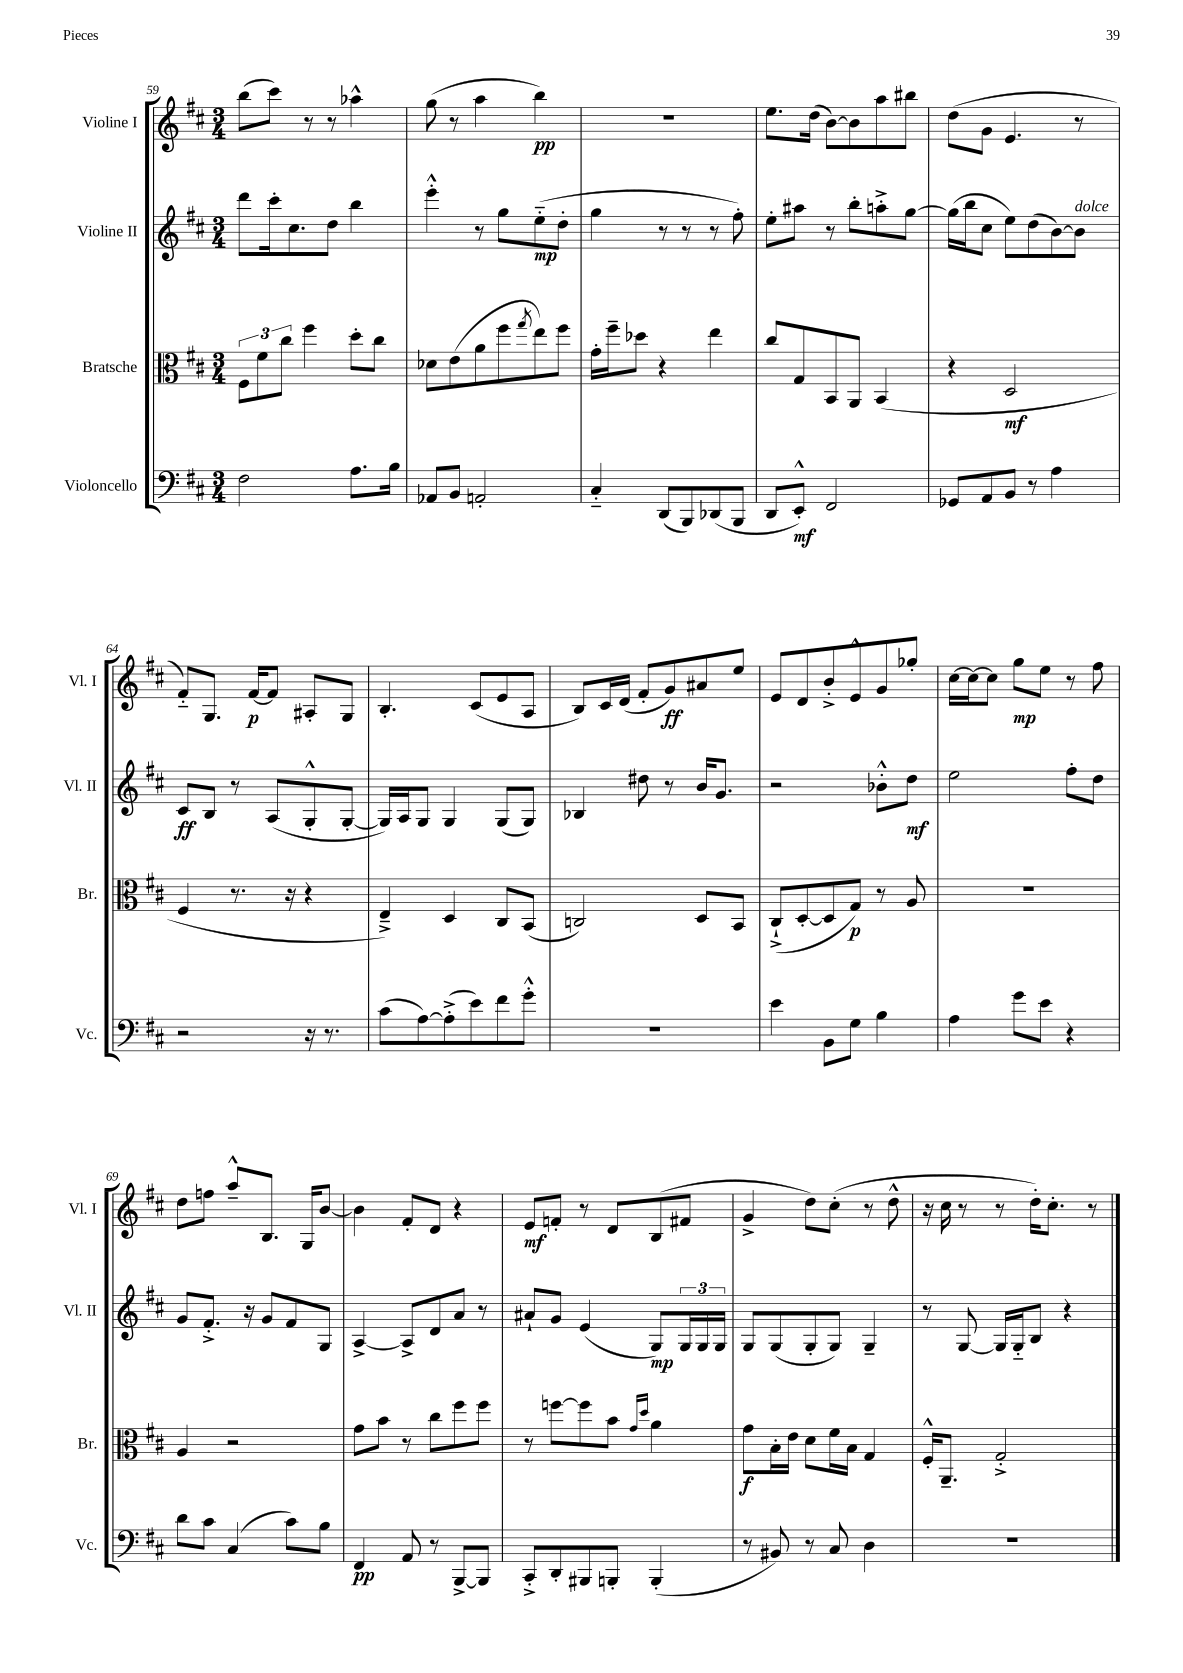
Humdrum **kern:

**kern	**dynam	**kern	**dynam	**kern	**dynam	**kern	**dynam
*part4	*part4	*part3	*part3	*part2	*part2	*part1	*part1
*staff4	*staff4	*staff3	*staff3	*staff2	*staff2	*staff1	*staff1
*I"Violoncello	*	*I"Bratsche	*	*I"Violine II	*	*I"Violine I	*
*I'Vc.	*	*I'Br.	*	*I'Vl. II	*	*I'Vl. I	*
*clefF4	*	*clefC3	*	*clefG2	*	*clefG2	*
*k[f#c#]	*	*k[f#c#]	*	*k[f#c#]	*	*k[f#c#]	*
*M3/4	*	*M3/4	*	*M3/4	*	*M3/4	*
=59	=59	=59	=59	=59	=59	=59	=59
2F#\	.	12F#\L	.	8ddd\L	.	(8bb\L	.
.	.	12f#\	.	.	.	.	.
.	.	.	.	16ccc#'\k	.	8ccc#\J)	.
.	.	12cc#\J	.	.	.	.	.
.	.	.	.	8.cc#\	.	.	.
.	.	4ff#\	.	.	.	8r	.
.	.	.	.	8dd\J	.	8r	.
8.A\L	.	8dd'\L	.	4bb\	.	4aa-X^^\	.
.	.	8cc#\J	.	.	.	.	.
16B\Jk	.	.	.	.	.	.	.
=60	=60	=60	=60	=60	=60	=60	=60
8AA-X/L	.	8d-X\L	.	4eee'^^\	.	(8gg\	.
8BB/J	.	(8e\	.	.	.	8r	.
2AAn'/	.	8a\	.	8r	.	4aa\	.
.	.	8ff#\	.	8gg\L	.	.	.
.	.	8qgg/	.	.	.	.	.
.	.	8ee\)	.	(8ee\	mp	4bb\)	pp
.	.	8ff#\J	.	8dd'\J	.	.	.
=61	=61	=61	=61	=61	=61	=61	=61
4C#/	.	16g'\LL	.	4gg\	.	2.r	.
.	.	16ff#~\J	.	.	.	.	.
.	.	8dd-X\J	.	.	.	.	.
(8DD/L	.	4r	.	8r	.	.	.
8BBB/)	.	.	.	8r	.	.	.
(8DD-X/	.	4ee\	.	8r	.	.	.
8BBB/J	.	.	.	8ff#'\)	.	.	.
=62	=62	=62	=62	=62	=62	=62	=62
8DD/L	.	8cc#/L	.	8ee'\L	.	8.ee\L	.
8EE'^^/J)	mf	8G/	.	8aa#X\J	.	.	.
.	.	.	.	.	.	(16dd\Jk	.
2FF#/	.	8BB/	.	8r	.	[8b\L)	.
.	.	8AA/J	.	8bb'\L	.	8b\]	.
.	.	(4BB/	.	8aan'^\	.	8aa\	.
.	.	.	.	[8gg\J	.	8bb#X\J	.
=63	=63	=63	=63	=63	=63	=63	=63
8GG-X/L	.	4r	.	(16gg\LL]	.	(8dd\L	.
.	.	.	.	16bb\J	.	.	.
8AA/	.	.	.	8cc#\J	.	8g\J	.
8BB/J	.	2D/	mf	8ee\L)	.	4.e/	.
8r	.	.	.	(8dd\	.	.	.
4A\	.	.	.	[8b\)	.	.	.
!	!	!	!	!LO:TX:a:i:t=dolce	!	!	!
.	.	.	.	8b\J]	.	8r	.
!!LO:LB:g=z
=64	=64	=64	=64	=64	=64	=64	=64
2r	.	4F#/	.	8c#/L	ff	8f#/L)	.
.	.	.	.	8B/J	.	8.G/J	.
.	.	8.r	.	8r	.	.	.
.	.	.	.	.	.	[16f#/KL	p
.	.	.	.	(8A/L	.	8f#/J]	.
.	.	16r	.	.	.	.	.
16r	.	4r	.	8G'^^/	.	8A#X'/L	.
8.r	.	.	.	.	.	.	.
.	.	.	.	[8G'/J	.	8G/J	.
=65	=65	=65	=65	=65	=65	=65	=65
(8c#\L	.	4E~^/)	.	16G/LL])	.	4.B'/	.
.	.	.	.	16A/J	.	.	.
[8A\)	.	.	.	8G/J	.	.	.
(8A'^\]	.	4D/	.	4G/	.	.	.
8e\)	.	.	.	.	.	(8c#/L	.
8f#\	.	8C#/L	.	(8G/L	.	8e/	.
8g'^^\J	.	(8BB/J	.	8G/J)	.	8A/J	.
=66	=66	=66	=66	=66	=66	=66	=66
2.r	.	2Cn/)	.	4B-X/	.	8B/L)	.
.	.	.	.	.	.	16c#/L	.
.	.	.	.	.	.	(16d/JJ	.
.	.	.	.	8dd#X\	.	8f#'/L	.
.	.	.	.	8r	.	8g/)	ff
.	.	8D/L	.	16b/KL	.	8a#X/	.
.	.	.	.	8.g/J	.	.	.
.	.	8BB/J	.	.	.	8ee/J	.
=67	=67	=67	=67	=67	=67	=67	=67
4e\	.	(8C#`^/L	.	2r	.	8e/L	.
.	.	[8D'/	.	.	.	8d/	.
8BB\L	.	8D/]	.	.	.	8b'^/	.
8G\J	.	8G/J)	p	.	.	8e^^/	.
4B\	.	8r	.	8b-X'^^\L	.	8g/	.
.	.	8A/	.	8dd\J	mf	8gg-X'/J	.
=68	=68	=68	=68	=68	=68	=68	=68
4A\	.	2.r	.	2ee\	.	[16cc#\LL	.
.	.	.	.	.	.	16cc#\J_	.
.	.	.	.	.	.	8cc#\J]	.
8g\L	.	.	.	.	.	8gg\L	mp
8e\J	.	.	.	.	.	8ee\J	.
4r	.	.	.	8ff#'\L	.	8r	.
.	.	.	.	8dd\J	.	8ff#\	.
!!LO:LB:g=z
=69	=69	=69	=69	=69	=69	=69	=69
8d\L	.	4A/	.	8g/L	.	8dd\L	.
8c#\J	.	.	.	8.f#'^/J	.	8ffn\J	.
(4C#/	.	2r	.	.	.	8aa~^^/L	.
.	.	.	.	16r	.	.	.
.	.	.	.	8g/L	.	8.B/J	.
8c#\L)	.	.	.	8f#/	.	.	.
.	.	.	.	.	.	16G/KL	.
8B\J	.	.	.	8G/J	.	[8b/J	.
=70	=70	=70	=70	=70	=70	=70	=70
4FF#/	pp	8g\L	.	[4A^/	.	4b\]	.
.	.	8b\J	.	.	.	.	.
8AA/	.	8r	.	8A^/L]	.	8f#'/L	.
8r	.	8cc#\L	.	8d/	.	8d/J	.
[8BBB^/L	.	8ff#\	.	8a/J	.	4r	.
8BBB/J]	.	8ff#\J	.	8r	.	.	.
=71	=71	=71	=71	=71	=71	=71	=71
8CC#'^/L	.	8r	.	8a#X`/L	.	8e/L	mf
8DD'/	.	[8ffn\L	.	8g/J	.	8fn'/J	.
8BBB#X/	.	8ff\]	.	(4e/	.	8r	.
8BBBn'/J	.	8b\J	.	.	.	8d/L	.
.	.	16qqg/LL	.	.	.	.	.
.	.	16qqdd/JJ	.	.	.	.	.
(4BBB'/	.	4a\	.	8G/L)	mp	(8B/	.
.	.	.	.	24G/L	.	8f#X/J	.
.	.	.	.	24G/	.	.	.
.	.	.	.	24G/JJ	.	.	.
=72	=72	=72	=72	=72	=72	=72	=72
8r	.	8g\L	f	8G/L	.	4g^/	.
8BB#X/)	.	16B'\L	.	(8G/	.	.	.
.	.	16e\JJ	.	.	.	.	.
8r	.	8d\L	.	8G'/	.	8dd\L)	.
8C#/	.	16f#\L	.	8G/J)	.	(8cc#'\J	.
.	.	16B\JJ	.	.	.	.	.
4D\	.	4G/	.	4G~/	.	8r	.
.	.	.	.	.	.	8dd^^\	.
=73	=73	=73	=73	=73	=73	=73	=73
2.r	.	16F#'^^/KL	.	8r	.	16r	.
.	.	8.AA~/J	.	.	.	16cc#\	.
.	.	.	.	[8G/	.	8r	.
.	.	2G'^/	.	16G/LL]	.	8r	.
.	.	.	.	16G/J	.	.	.
.	.	.	.	8B/J	.	16dd'\KL)	.
.	.	.	.	.	.	8.cc#'\J	.
.	.	.	.	4r	.	.	.
.	.	.	.	.	.	8r	.
==	==	==	==	==	==	==	==
*-	*-	*-	*-	*-	*-	*-	*-
